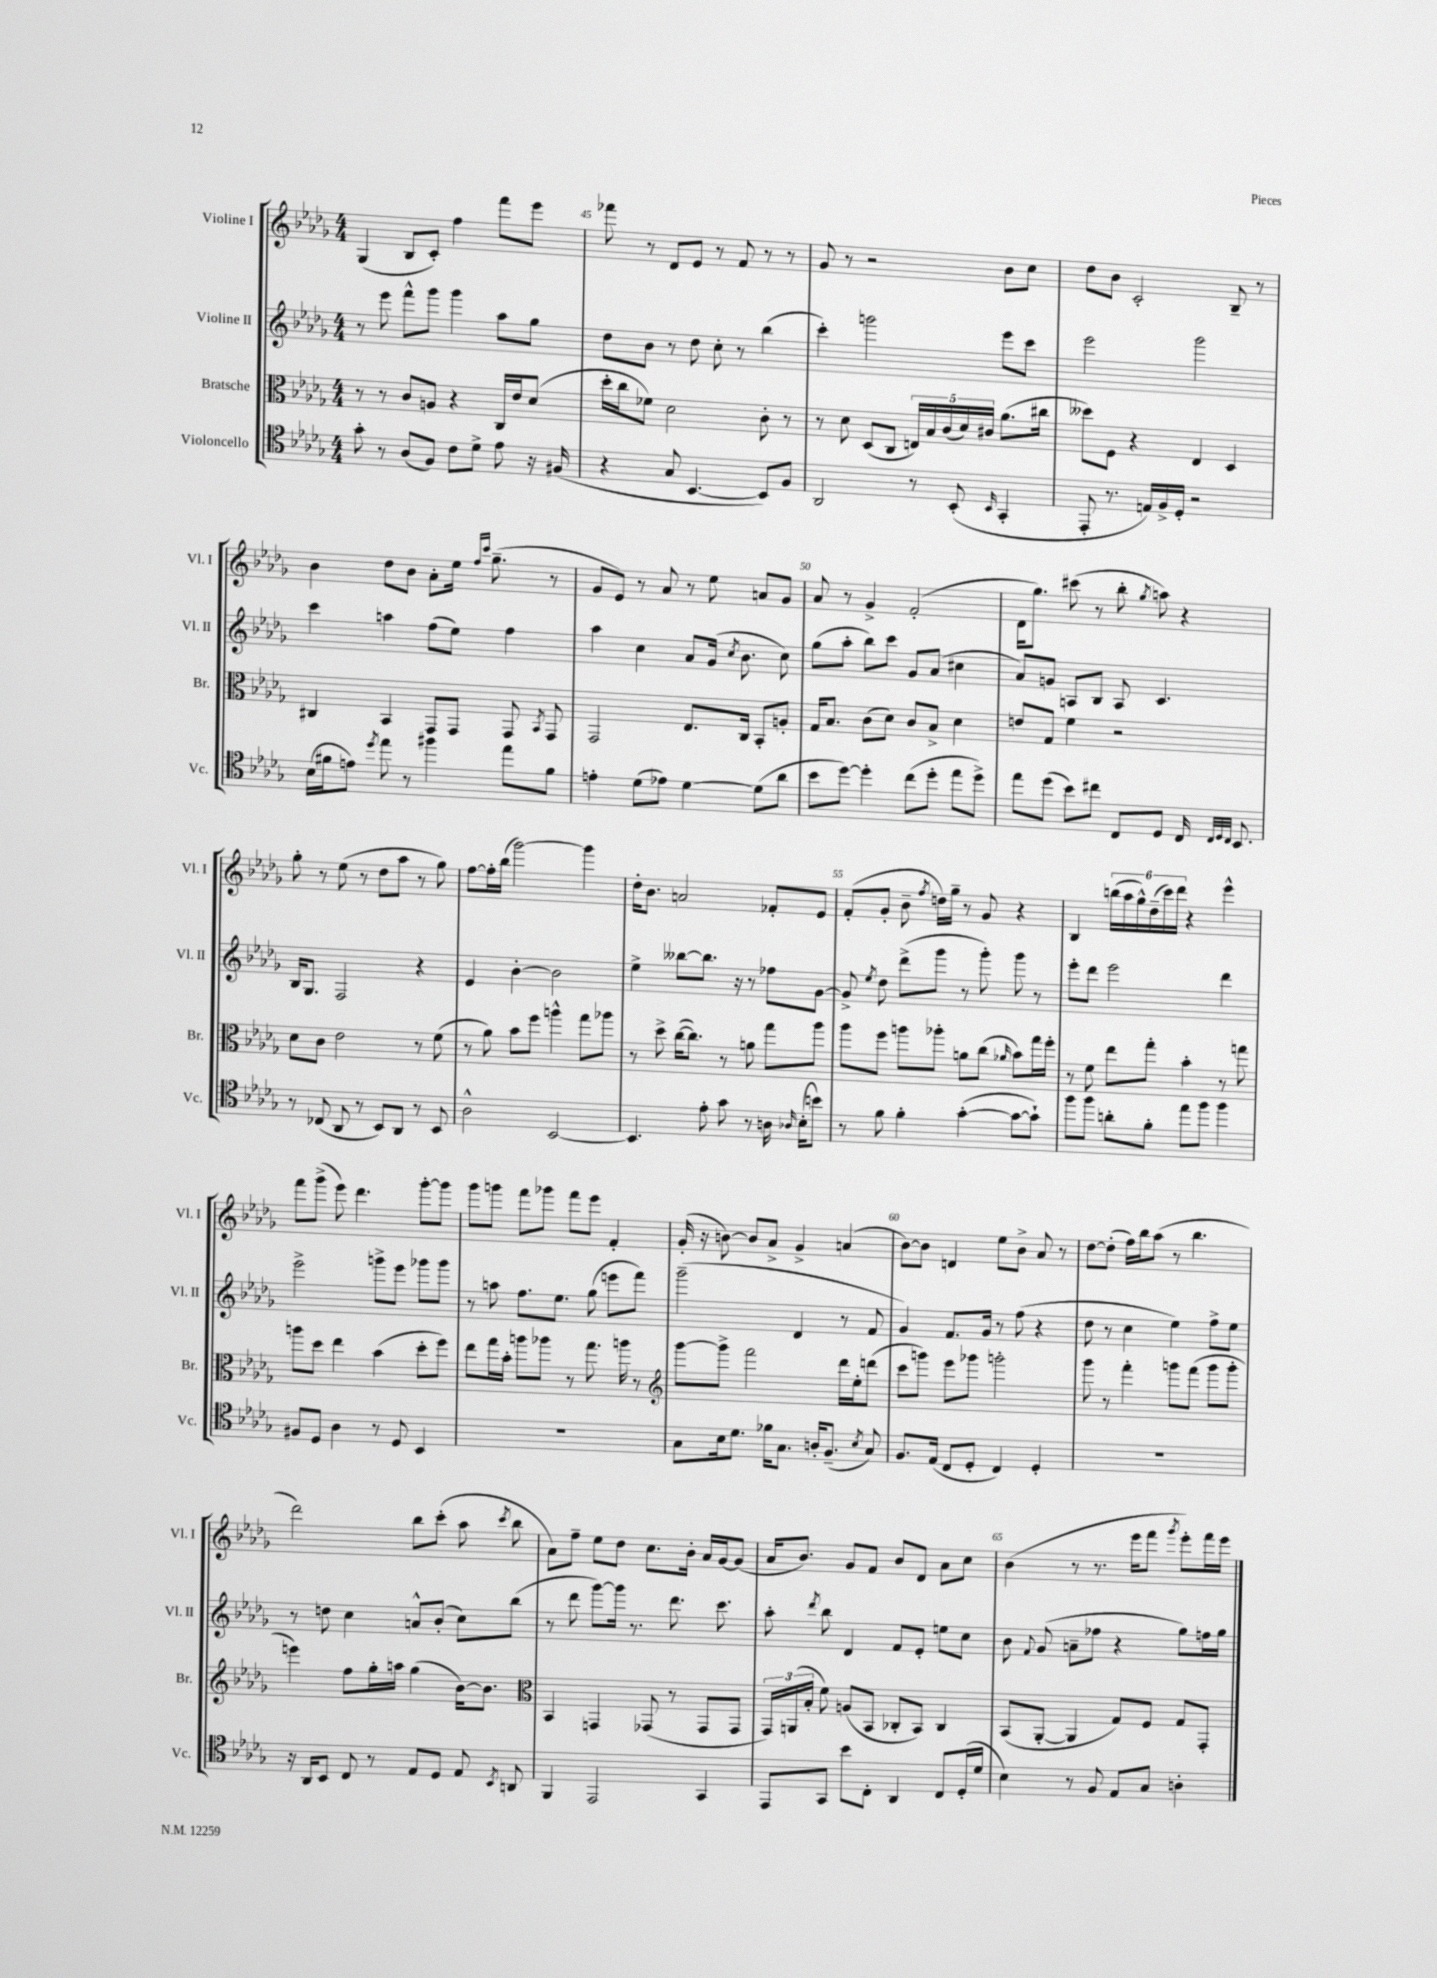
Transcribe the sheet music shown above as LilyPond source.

<<
\new StaffGroup <<
\new Staff = "s0" \with { instrumentName = "Violine I" shortInstrumentName = "Vl. I" } {
    \clef treble \key des \major \numericTimeSignature \time 4/4
    \autoBeamOff ges4( bes8[ c'8]-.) f''4 f'''8[ ees'''8] |
    fes'''8 r8 des'8[ ees'8] r8 f'8 r8 r8 |
    ges'8 r8 r2 bes'8[ c''8] |
    des''8[ bes'8] c'2-. bes8-- r8 |
    bes'4 des''8[ bes'8] aes'8[-. ees''16] \grace { f''16[ c'''16] } ges''8.--( r8 |
    ges'8[ ees'8]) r8 aes'8 r8 ees''8 a'8[ ges'8] |
    aes'8 r8 ges'4-> f'2-.( |
    des'16[ ges''8.]) cis'''8( r8 bes''8-. \acciaccatura { ges''8 } a''8) r4 |
    ges''8-. r8 ees''8( r8 des''8[ aes''8] r8 ges''8) |
    f''8[~ f''16-. bes''16]( ges'''2~) ges'''4 |
    des''16[-. bes'8.] a'2 fes'8[-. ees'8] |
    f'8[-.( ges'8]-. bes'8-- \acciaccatura { f''8 } d''16[) ges''16]-- r8 ges'8 r4 |
    bes4 \tuplet 6/4 { b''16[( aes''16 ges''16-^) des''16--( c'''16) des'''16] } r4 ees'''4-^ |
    f'''8[ ges'''8]->( ees'''8) des'''4. ges'''8[~-. ges'''8] |
    ges'''8[ g'''8] f'''8[ ges'''8] f'''8[ ees'''8] f'4-. |
    ges'16-.( r16 b'8~) b'8[ aes'8]-> ges'4-> a'4( |
    bes'8[~) bes'8] d'4 ees''8[ bes'8]-> aes'8 r8 |
    des''8[~ des''8]-.( f''16[) bes''16 aes''8]( r8 bes''4. |
    des'''2) bes''8[ c'''8]-.( aes''8 \acciaccatura { c'''8 } bes''8 |
    aes'8[) f''8]-- ees''8[ des''8] c''8.[ bes'16]-. aes'16[ ges'16~ ges'8]( |
    aes'16[ bes'8.]) ges'8[ f'8] bes'8[ des'8] aes'8[ c''8] |
    bes'4( r8 r8. ees'''16[ f'''8] \acciaccatura { ges'''8 } ees'''8[-.) f'''16 ees'''16] \bar "|." |
}
\new Staff = "s1" \with { instrumentName = "Violine II" shortInstrumentName = "Vl. II" } {
    \clef treble \key des \major \numericTimeSignature \time 4/4
    \autoBeamOff r8 ees'''8 f'''8[-^ ges'''8] ges'''4 aes''8[ ges''8] |
    des''8[ bes'8] r8 des''8 c''8-. r8 bes''4( |
    c'''4-.) g'''2 ees'''8[ c'''8] |
    ees'''2 ges'''2 |
    c'''4 a''4 f''8[( ees''8]) f''4 |
    aes''4 c''4 aes'8[ ges'16]( \acciaccatura { c''8 } bes'8. c''8) |
    ges''8[( aes''8]-. bes''8[) c'''8] ges'8[ aes'8]( cis''4 |
    aes'8[) g'8] a8[ bes8] a8 c'4. |
    bes16[ ges8.] f2 r4 |
    ees'4 bes'4~-. bes'2 |
    ees''4-> beses''8[~ beses''8.] r16 r8 fes''8[ ges'8]~ |
    ges'8-> \acciaccatura { ees''8 } des''8 des'''8[->( ges'''8] r8 ges'''8-.) ges'''8 r8 |
    ees'''8[-. des'''8] ees'''2 des'''4 |
    ees'''2-> g'''8[-> ees'''8] ges'''8[ ges'''8] |
    r8 a''8 f''8.[ ees''8.] ges''8( e'''8[ f'''8]) |
    ges'''2--( des'4 r8 f'8 |
    ges'4) f'8.[ ges'16] r8 f''8( r4 |
    des''8 r8 c''4 ees''4) f''8[-> ees''8] |
    r8 d''8 c''4 a'8[-^ bes'8]-.( c''8[) bes''8]( |
    r8 des'''8 ges'''8[~) ges'''16] r8. des'''8. c'''8. |
    aes''8-. \acciaccatura { des'''8 } bes''8 des'4 f'8[ ees'8]-. e''8[ c''8] |
    bes'8 \appoggiatura { f'8 } ges'8( a'8[-- fes''8] r4 ges''8[) f''16 ges''16] \bar "|." |
}
\new Staff = "s2" \with { instrumentName = "Bratsche" shortInstrumentName = "Br." } {
    \clef alto \key des \major \numericTimeSignature \time 4/4
    \autoBeamOff r8 r8 c'8[ a8] r4 c16[ ees'16 des'8]( |
    des''16[-. c''16 fes'8]) des'2 c'8-. r8 |
    r8 des'8 des8[( c8] \tuplet 5/4 { e16[) bes16 c'16( des'16) cis'16] } aes'8.[( cis''16] |
    deses''8[) f8] r4 ees4 des4 |
    cis4 bes,4 ges,8[ ges,8] ges,8 \acciaccatura { bes,8 } ges,8 |
    ges,2 ees8.[ c16] bes,8[-. a8]-. |
    ges16[ bes8.] c'8[( des'8]) c'8[ bes8]-> des'4 |
    e'8[ ges8] f'4 r2 |
    des'8[ c'8] ees'2 r8 f'8( |
    r8 aes'8) bes'8[ f''8] a''4-^ ges''8[ aes''8] |
    r8 des''8-> c''16[~( c''8.]) r8 a'8 ges''8[ aes''8] |
    aes''8[ f''8] a''8[ aes''8]-. a'8[ c''8]( \grace { aes'16 } bes'8[) ges''16 f''16]-. |
    r8 f'8 ees''8[ ges''8]-. bes'4-. r8 g''8 |
    a''8[ des''8] ees''4 bes'4( des''8[-. f''8]) |
    ees''8[ ges''16 bes'16]-. a''8[ aes''8] r8 ges''8. a''16 r8 |
    \clef treble ges'''8[~ ges'''8]-> f'''2 des'''16[ ees''16-. d'''8]( |
    c'''8[ g'''8]) ees'''8[ ges'''8] g'''2-. |
    ges'''8 r8 f'''4-. g'''8[ f'''8]( g'''8[ g'''8]-. |
    e'''4) f''8[ ges''16-. a''16] ges''4( bes'16[~) bes'8.] |
    \clef alto bes,4 g,4 ges,8( r8 ges,8[ ges,8] |
    \tuplet 3/2 { ges,16[) a,16( bes16]-. } f'8) a8[( bes,8] ces8[-. bes,8]) ces4 |
    bes,8[( aes,8]~-. aes,4 ges8[) f8] ges8[ ges,8]-. \bar "|." |
}
\new Staff = "s3" \with { instrumentName = "Violoncello" shortInstrumentName = "Vc." } {
    \clef tenor \key des \major \numericTimeSignature \time 4/4
    \autoBeamOff ges'8-. r8 aes8[( f8]) c'8[ des'8]-> ees'8 r16 fis16( |
    r4 ges8 bes,4.~ bes,8[) f8] |
    aes,2 r8 bes,8-.( \grace { bes,16 } ges,4-. |
    ees,8-. r8. e16[) f16-> des16]-. r2 |
    bes16[( fis'16 e'8]) \acciaccatura { des''8 } ees''8 r8 fis''4 ees''8[ fis'8] |
    e'4-. des'8[( ees'8]) des'4~ des'8[( aes'8] |
    bes'8[ des''8]~) des''4-. c''8[( des''8]-. ees''8[ des''8]->) |
    ees''8[ des''8]( bes'8[) cis''8] c8[ des8] c16 \grace { c32[ des32 c32] } bes,8. |
    r8 ces8( aes,8 r8 bes,8[) aes,8] r8 bes,8 |
    aes2-^ bes,2~ |
    bes,4. ees'8-. ges'8 r8 a16 \grace { aes16 } bes16[-.( b'8]) |
    r8 f'8 f'4-. ges'4~-.( ges'8[~ ges'8]-!) |
    f''8[ f''8] a'8[-. f'8]-. ees''8[ f''8] f''4 |
    fis8[ des8] aes4 r8 des8 bes,4 |
    R1 |
    ges8[ bes16 des'8.] fes'16[ ges8.] a16[-. f8.]--( \acciaccatura { bes8 } ges8) |
    f8.[ ees16]( c8[ des8]-. c4) des4-. |
    R1 |
    r16 aes,16[ bes,8] c8 r8 ees8[ des8] ees8 \acciaccatura { bes,8 } a,8 |
    f,4 ees,2 ges,4 |
    ees,8[ ges,8] bes'8[ c8]-. aes,4 c8[ des16-.( des'16] |
    bes4) r8 f8 ees8[ ges8] a4-. \bar "|." |
}
>>
>>
\layout { \context { \Score currentBarNumber = #44 \override BarNumber.break-visibility = ##(#f #t #t) barNumberVisibility = #(every-nth-bar-number-visible 5) } }
